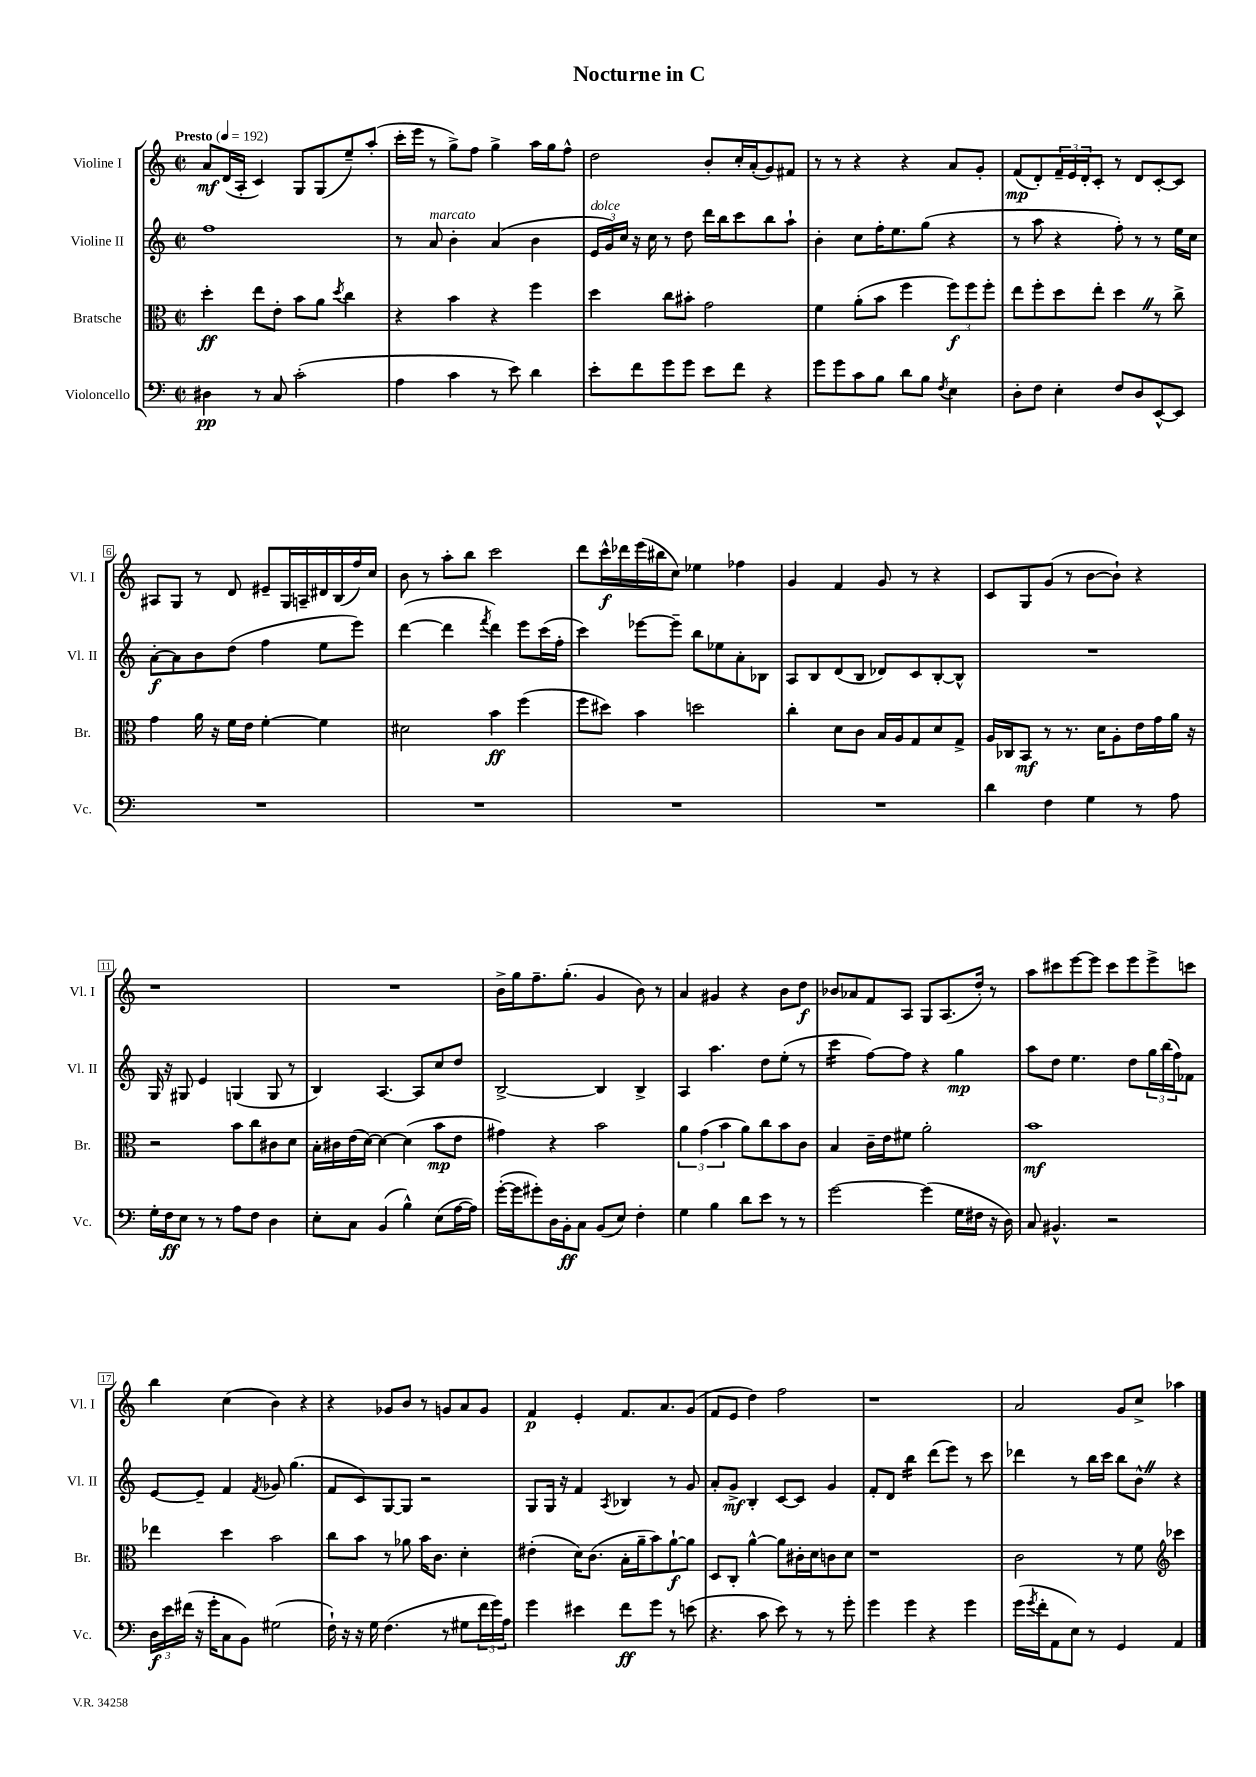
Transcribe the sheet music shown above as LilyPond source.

\header { title = "Nocturne in C" }
<<
\new StaffGroup <<
\new Staff = "s0" \with { instrumentName = "Violine I" shortInstrumentName = "Vl. I" } {
    \clef treble \key c \major \defaultTimeSignature \time 2/2 \tempo "Presto" 4 = 192
    a'8\mf d'16( a16-. c'4) g8 g8( e''8--) a''8-.( |
    c'''16-. e'''16 r8 g''8->) f''8 g''4-> a''16 g''16 f''8-^ |
    d''2 b'8-. c''16-. a'16-.( g'8) fis'8 |
    r8 r8 r4 r4 a'8 g'8-. |
    f'8\mp( d'8-.) \tuplet 3/2 { f'16-- e'16 d'16-. } c'8-. r8 d'8 c'8~-. c'8 |
    ais8 g8 r8 d'8 eis'8-- g16 a16-- dis'16 b16( f''16) c''16 |
    b'8 r8 a''8-. b''8 c'''2 |
    d'''8 c'''16-^\f des'''16 e'''16( bis''16 c''8) ees''4 fes''4 |
    g'4 f'4 g'8 r8 r4 |
    c'8 g8 g'8( r8 b'8~ b'8-!) r4 |
    r1 |
    R1 |
    b'16-> g''16 f''8.-- g''8.-.( g'4 b'8) r8 |
    a'4 gis'4 r4 b'8 d''8\f |
    bes'8 aes'8 f'8 a8 g8 a8.( d''16-.) r8 |
    a''8 cis'''8 e'''8~ e'''8 cis'''8 e'''8 e'''8-> c'''8 |
    b''4 c''4( b'4) r4 |
    r4 ges'8 b'8 r8 g'8 a'8 g'8 |
    f'4\p e'4-. f'8. a'8. g'8( |
    f'8 e'8 d''4) f''2 |
    r1 |
    a'2 g'8 c''8-> aes''4 \bar "|." |
}
\new Staff = "s1" \with { instrumentName = "Violine II" shortInstrumentName = "Vl. II" } {
    \clef treble \key c \major \defaultTimeSignature \time 2/2
    f''1 |
    r8 a'8^\markup { \italic "marcato" } b'4-. a'4( b'4 |
    \tuplet 3/2 { e'16^\markup { \italic "dolce" } g'16) c''16 } r16 c''16 r8 d''8 d'''16 b''16 c'''8 b''8 a''8-! |
    b'4-. c''8 f''16-. e''8. g''8( r4 |
    r8 a''8 r4 f''8-.) r8 r8 e''16 c''16 |
    a'8~-.\f a'8 b'8 d''8( f''4 e''8 e'''8) |
    d'''4~( d'''4 \acciaccatura { f'''8 } d'''4) e'''8 c'''16( f''16-. |
    c'''4) ees'''8~ ees'''8-- b''8 ees''8 a'8-. bes8 |
    a8 b8 d'8( b8 des'8) c'8 b8~-. b8-^ |
    R1 |
    g16 r16 gis8 e'4 g4( g8 r8 |
    b4) a4.~ a8 c''8 d''8 |
    b2~-> b4 b4-> |
    a4 a''4. d''8 e''8-.( r8 |
    c'''4:16 f''8~) f''8 r4 g''4\mp |
    a''8 d''8 e''4. d''8 \tuplet 3/2 { g''16 b''16( f''16) } fes'8 |
    e'8~ e'8-- f'4 \acciaccatura { f'8 } ges'8 g''4.( |
    f'8 c'8) g8~ g8 r2 |
    g8 g16 r16 f'4 \acciaccatura { a8 } bes4 r8 g'8 |
    a'8-. g'8->\mf b4-. c'8~ c'8 g'4 |
    f'8-. d'8 b''4:16 d'''8( e'''8) r8 c'''8 |
    des'''4 r8 b''16 c'''16 b''8 b'8-^ \once \override BreathingSign.text = \markup { \musicglyph "scripts.caesura.straight" } \breathe r4 \bar "|." |
}
\new Staff = "s2" \with { instrumentName = "Bratsche" shortInstrumentName = "Br." } {
    \clef alto \key c \major \defaultTimeSignature \time 2/2
    d''4-.\ff e''8 e'8-. b'8 a'8 \acciaccatura { d''8 } c''4 |
    r4 b'4 r4 f''4 |
    d''4 c''8 bis'8-. g'2 |
    f'4 a'8-.( b'8 f''4 \tuplet 3/2 { f''8\f) f''8 f''8-. } |
    e''8 f''8-. d''8 e''8-. d''4 \once \override BreathingSign.text = \markup { \musicglyph "scripts.caesura.straight" } \breathe r8 c''8-> |
    g'4 a'16 r16 f'16 e'16 f'4~-. f'4 |
    dis'2 b'4\ff f''4( |
    f''8 dis''8) b'4 d''2 |
    c''4-. d'8 c'8 b16 a16 g8 d'8 g8-> |
    a16 ces16 b,8\mf r8 r8. d'16 a8-. e'16 g'16 a'16 r16 |
    r2 b'8 c''8 cis'8 d'8 |
    b16-. cis'16 e'16( d'16~) d'4~ d'4( b'8\mp e'8 |
    gis'4) r4 b'2 |
    \tuplet 3/2 { a'4 g'4( b'4 } a'8) c''8 b'8 c'8 |
    b4 c'16-- e'16 fis'8 a'2-. |
    b'1\mf |
    ees''4 d''4 b'2 |
    c''8 b'8 r8 aes'8 b'16 c'8. d'4-. |
    eis'4-.( d'16) c'8.( b16-. a'16-- b'8) a'8~-!\f a'8 |
    d8 c8-. a'4~-^ a'8 cis'16-. d'16 c'8 d'8 |
    r1 |
    c'2 r8 f'8 \clef treble ces'''4 \bar "|." |
}
\new Staff = "s3" \with { instrumentName = "Violoncello" shortInstrumentName = "Vc." } {
    \clef bass \key c \major \defaultTimeSignature \time 2/2
    dis4\pp r8 c8 c'2-.( |
    a4 c'4 r8 e'8) d'4 |
    e'8-. f'8 g'8 g'8 e'8 f'8 r4 |
    g'8 g'8 c'8 b8 d'8 b8 \acciaccatura { f8 } e4 |
    d8-. f8 e4-. f8 d8 e,8~-^ e,8 |
    R1 |
    R1 |
    R1 |
    R1 |
    d'4 f4 g4 r8 a8 |
    g16-. f16\ff e8 r8 r8 a8 f8 d4 |
    e8-. c8 b,4( b4-^) e8( a16~ a16) |
    g'16~-.( g'16 gis'8-.) d16 b,16-.\ff c8 b,8( e8) f4-. |
    g4 b4 d'8 e'8 r8 r8 |
    g'2~ g'4( g16 fis16 r16 d16) |
    c8 bis,4.-^ r2 |
    \tuplet 3/2 { d16\f e'16 fis'16( } r16 g'16-. c8 b,8) gis2( |
    f16-!) r16 r16 g16 f4.( r8 gis8 \tuplet 3/2 { f'16 g'16) a16 } |
    g'4 eis'4 f'8\ff g'8 r8 e'8( |
    r4. c'8 e'8) r8 r8 g'8-. |
    g'4 g'4 r4 g'4 |
    g'16( \acciaccatura { g'8 } f'16-. a,8 e8) r8 g,4 a,4 \bar "|." |
}
>>
>>
\layout { \context { \Score \override BarNumber.stencil = #(make-stencil-boxer 0.1 0.3 ly:text-interface::print) } }
